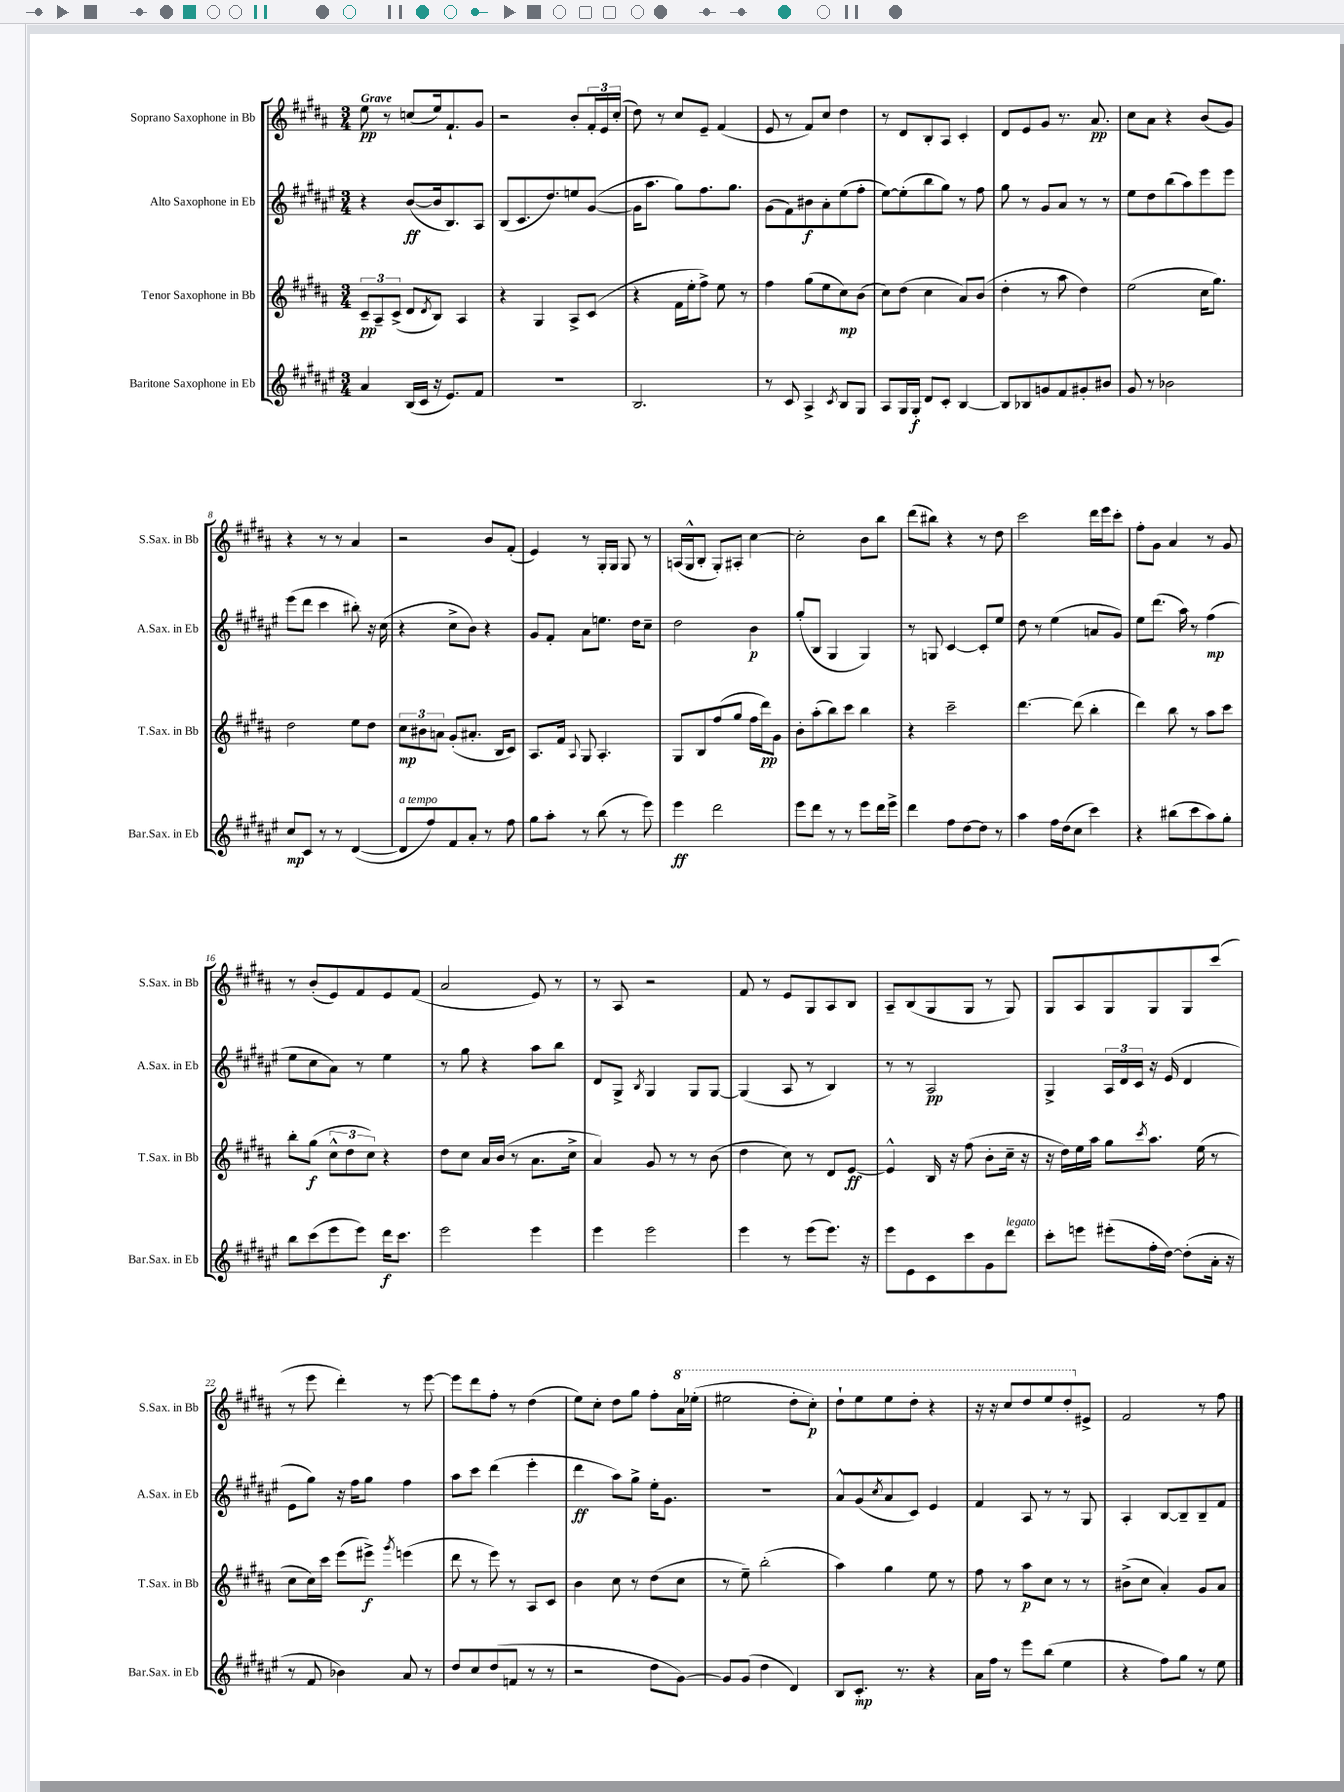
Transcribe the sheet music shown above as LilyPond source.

<<
\new StaffGroup <<
\new Staff = "s0" \with { instrumentName = "Soprano Saxophone in Bb" shortInstrumentName = "S.Sax. in Bb" } {
    \clef treble \key b \major \numericTimeSignature \time 3/4 \tempo "Grave"
    e''8\pp r8 c''8( e''16) fis'8.-! gis'8 |
    r2 b'8-. \tuplet 3/2 { fis'16-. e'16 cis''16-.( } |
    dis''8) r8 cis''8 e'8-- fis'4( |
    e'8 r8 fis'8) cis''8 dis''4 |
    r8 dis'8 b8-. ais8 cis'4-. |
    dis'8 e'8 gis'8 r8. ais'8.\pp |
    cis''8 ais'8 r4 b'8( gis'8) |
    r4 r8 r8 ais'4 |
    r2 b'8 fis'8-.( |
    e'4) r8 gis16-. gis16 gis8 r8 |
    a16( gis16-^ b8-. gis8-.) ais8-. cis''4~ |
    cis''2-. b'8 b''8 |
    dis'''8( bis''8) r4 r8 dis''8 |
    cis'''2 dis'''16 e'''16 cis'''8-. |
    fis''8-. gis'8 ais'4 r8 gis'8 |
    r8 b'8-.( e'8) fis'8 e'8 fis'8( |
    ais'2 e'8) r8 |
    r8 ais8 r2 |
    fis'8 r8 e'8 gis8 ais8 b8 |
    ais8-- b8( gis8 gis8 r8 gis8) |
    gis8 ais8 gis8 gis8 gis8 cis'''8( |
    r8 e'''8 dis'''4-.) r8 e'''8~ |
    e'''8 dis'''8 fis''8-. r8 dis''4( |
    e''8) cis''8-. dis''8 gis''8 fis''8-. \ottava #1 ais''16 ees'''16-.( |
    eis'''2 dis'''8-. cis'''8-.\p) |
    dis'''8-! e'''8 e'''8 dis'''8-. r4 |
    r16 r16 cis'''8 dis'''8 e'''8 dis'''8-. \ottava #0 eis'8-> |
    fis'2 r8 fis''8 \bar "|." |
}
\new Staff = "s1" \with { instrumentName = "Alto Saxophone in Eb" shortInstrumentName = "A.Sax. in Eb" } {
    \clef treble \key fis \major \numericTimeSignature \time 3/4
    r4 b'8~\ff( b'16 b8.) ais8 |
    b8( cis'8. dis''8.) e''8 gis'8~( |
    gis'16 ais''8. gis''8) fis''8. gis''8. |
    gis'8( fis'8) bis'8\f ais'8-. eis''8( fis''8-. |
    eis''8~) eis''8-.( b''8 gis''8) r8 fis''8 |
    gis''8 r8 gis'8 ais'8 r8 r8 |
    eis''8 dis''8 b''8( ais''8) eis'''8 eis'''8 |
    eis'''8( dis'''8 cis'''4 bis''8-.) r16 cis''16( |
    r4 cis''8-> b'8) r4 |
    gis'8 fis'8-. ais'8 e''8. dis''16 cis''8-- |
    dis''2 b'4\p |
    gis''8-.( b8 gis4 gis4) |
    r8 g8 cis'4~ cis'8-. eis''8 |
    dis''8 r8 eis''4( a'8 gis'8) |
    eis''8 dis'''8.( ais''16) r8 fis''4\mp( |
    eis''8 cis''8 ais'8) r8 eis''4 |
    r8 gis''8 r4 ais''8 b''8 |
    dis'8 gis8-> \acciaccatura { b8 } gis4 gis8 gis8~ |
    gis4( ais8 r8 b4) |
    r8 r8 ais2\pp |
    gis4-> \tuplet 3/2 { ais16 dis'16 cis'16 } r16 eis'16( dis'4 |
    eis'8 gis''8) r16 fis''16 gis''8 fis''4 |
    ais''8 cis'''8 dis'''4( eis'''4-. |
    dis'''4\ff ais''8) gis''8-> eis''16-. gis'8. |
    r2. |
    ais'8-^ gis'8( \acciaccatura { cis''8 } ais'8 cis'8) eis'4 |
    fis'4 ais8 r8 r8 gis8 |
    ais4-. b8~ b8-- b8-- fis'8 \bar "|." |
}
\new Staff = "s2" \with { instrumentName = "Tenor Saxophone in Bb" shortInstrumentName = "T.Sax. in Bb" } {
    \clef treble \key b \major \numericTimeSignature \time 3/4
    \tuplet 3/2 { cis'8--\pp ais8-- cis'8->( } dis'8 \acciaccatura { dis'8 } b8) ais4 |
    r4 gis4 ais8-> cis'8( |
    r4 fis'16 e''16-. fis''8->) e''8 r8 |
    fis''4 gis''8( e''8 cis''8\mp) b'8( |
    cis''8) dis''8( cis''4 ais'8) b'8( |
    dis''4-. r8 ais''8 dis''4) |
    e''2( cis''16 gis''8.) |
    dis''2 e''8 dis''8 |
    \tuplet 3/2 { cis''8\mp bis'8 a'8 } gis'8-.( ais'8.-. b16 cis'8) |
    ais8. fis'16 \appoggiatura { ais8 } gis8 ais4.-. |
    gis8 b8 fis''8( gis''8 fis''16 dis'''16\pp) gis'8 |
    b'8-. ais''8-.( b''8) cis'''8 b''4 |
    r4 cis'''2-- |
    dis'''4.~ dis'''8( b''4-. |
    dis'''4) b''8 r8 ais''8 cis'''8 |
    b''8-. gis''8\f( \tuplet 3/2 { cis''8-^ dis''8 cis''8) } r4 |
    dis''8 cis''8 ais'16 b'16( r8 ais'8. cis''16-> |
    ais'4) gis'8 r8 r8 b'8( |
    dis''4 cis''8) r8 dis'8 e'8~\ff |
    e'4-^ b16 r16 fis''8( b'8-. cis''16-- r16 |
    r16 dis''16) e''16 ais''16 gis''8 \acciaccatura { cis'''8 } ais''8. e''16( r8 |
    cis''8 cis''16) cis'''16 e'''8( eis'''8->\f) \acciaccatura { gis'''8 } e'''4( |
    dis'''8 r8 e'''8) r8 ais8 cis'8 |
    b'4 cis''8 r8 dis''8( cis''8 |
    r8 e''8--) b''2-.( |
    ais''4) gis''4 e''8 r8 |
    fis''8 r8 ais''8\p cis''8 r8 r8 |
    bis'8->( cis''8 ais'4-.) gis'8 ais'8 \bar "|." |
}
\new Staff = "s3" \with { instrumentName = "Baritone Saxophone in Eb" shortInstrumentName = "Bar.Sax. in Eb" } {
    \clef treble \key fis \major \numericTimeSignature \time 3/4
    ais'4 b16( cis'16 r16 eis'8.) fis'8 |
    R2. |
    b2. |
    r8 cis'8 ais4-> \acciaccatura { cis'8 } b8 gis8 |
    ais8 gis16 gis16-.\f dis'8 cis'8-. b4~ |
    b8 bes8 g'8 fis'8 gis'8-. bis'8 |
    gis'8 r8 bes'2 |
    cis''8\mp cis'8 r8 r8 dis'4~( |
    dis'8^\markup { \italic "a tempo" } fis''8) fis'8 ais'8-. r8 fis''8 |
    gis''8 ais''8-. r8 b''8( r8 eis'''8) |
    eis'''4\ff dis'''2 |
    eis'''8 dis'''8 r8 r8 eis'''8 dis'''16 eis'''16-> |
    dis'''4 fis''8 dis''8~ dis''8 r8 |
    ais''4 fis''16 dis''16( cis''8 cis'''4) |
    r4 bis''8( cis'''8 ais''8) gis''8-. |
    b''8 cis'''8( eis'''8 eis'''8) dis'''16\f cis'''8. |
    eis'''2 eis'''4 |
    eis'''4 eis'''2 |
    eis'''4 r8 eis'''8( eis'''8.) r16 |
    eis'''8 eis'8 cis'8 cis'''8 gis'8 dis'''8^\markup { \italic "legato" } |
    cis'''8-. e'''8 eis'''8-.( fis''16-. dis''16~) dis''8-.( ais'16-. r16 |
    r8 fis'8 bes'4) ais'8 r8 |
    dis''8 cis''8 dis''8( f'8 r8 r8 |
    r2 dis''8 gis'8~) |
    gis'8 gis'8( dis''4 dis'4) |
    b8 cis'8.-.\mp r8. r4 |
    ais'16 fis''16 r8 eis'''8 b''8( eis''4 |
    r4 fis''8) gis''8 r8 eis''8 \bar "|." |
}
>>
>>
